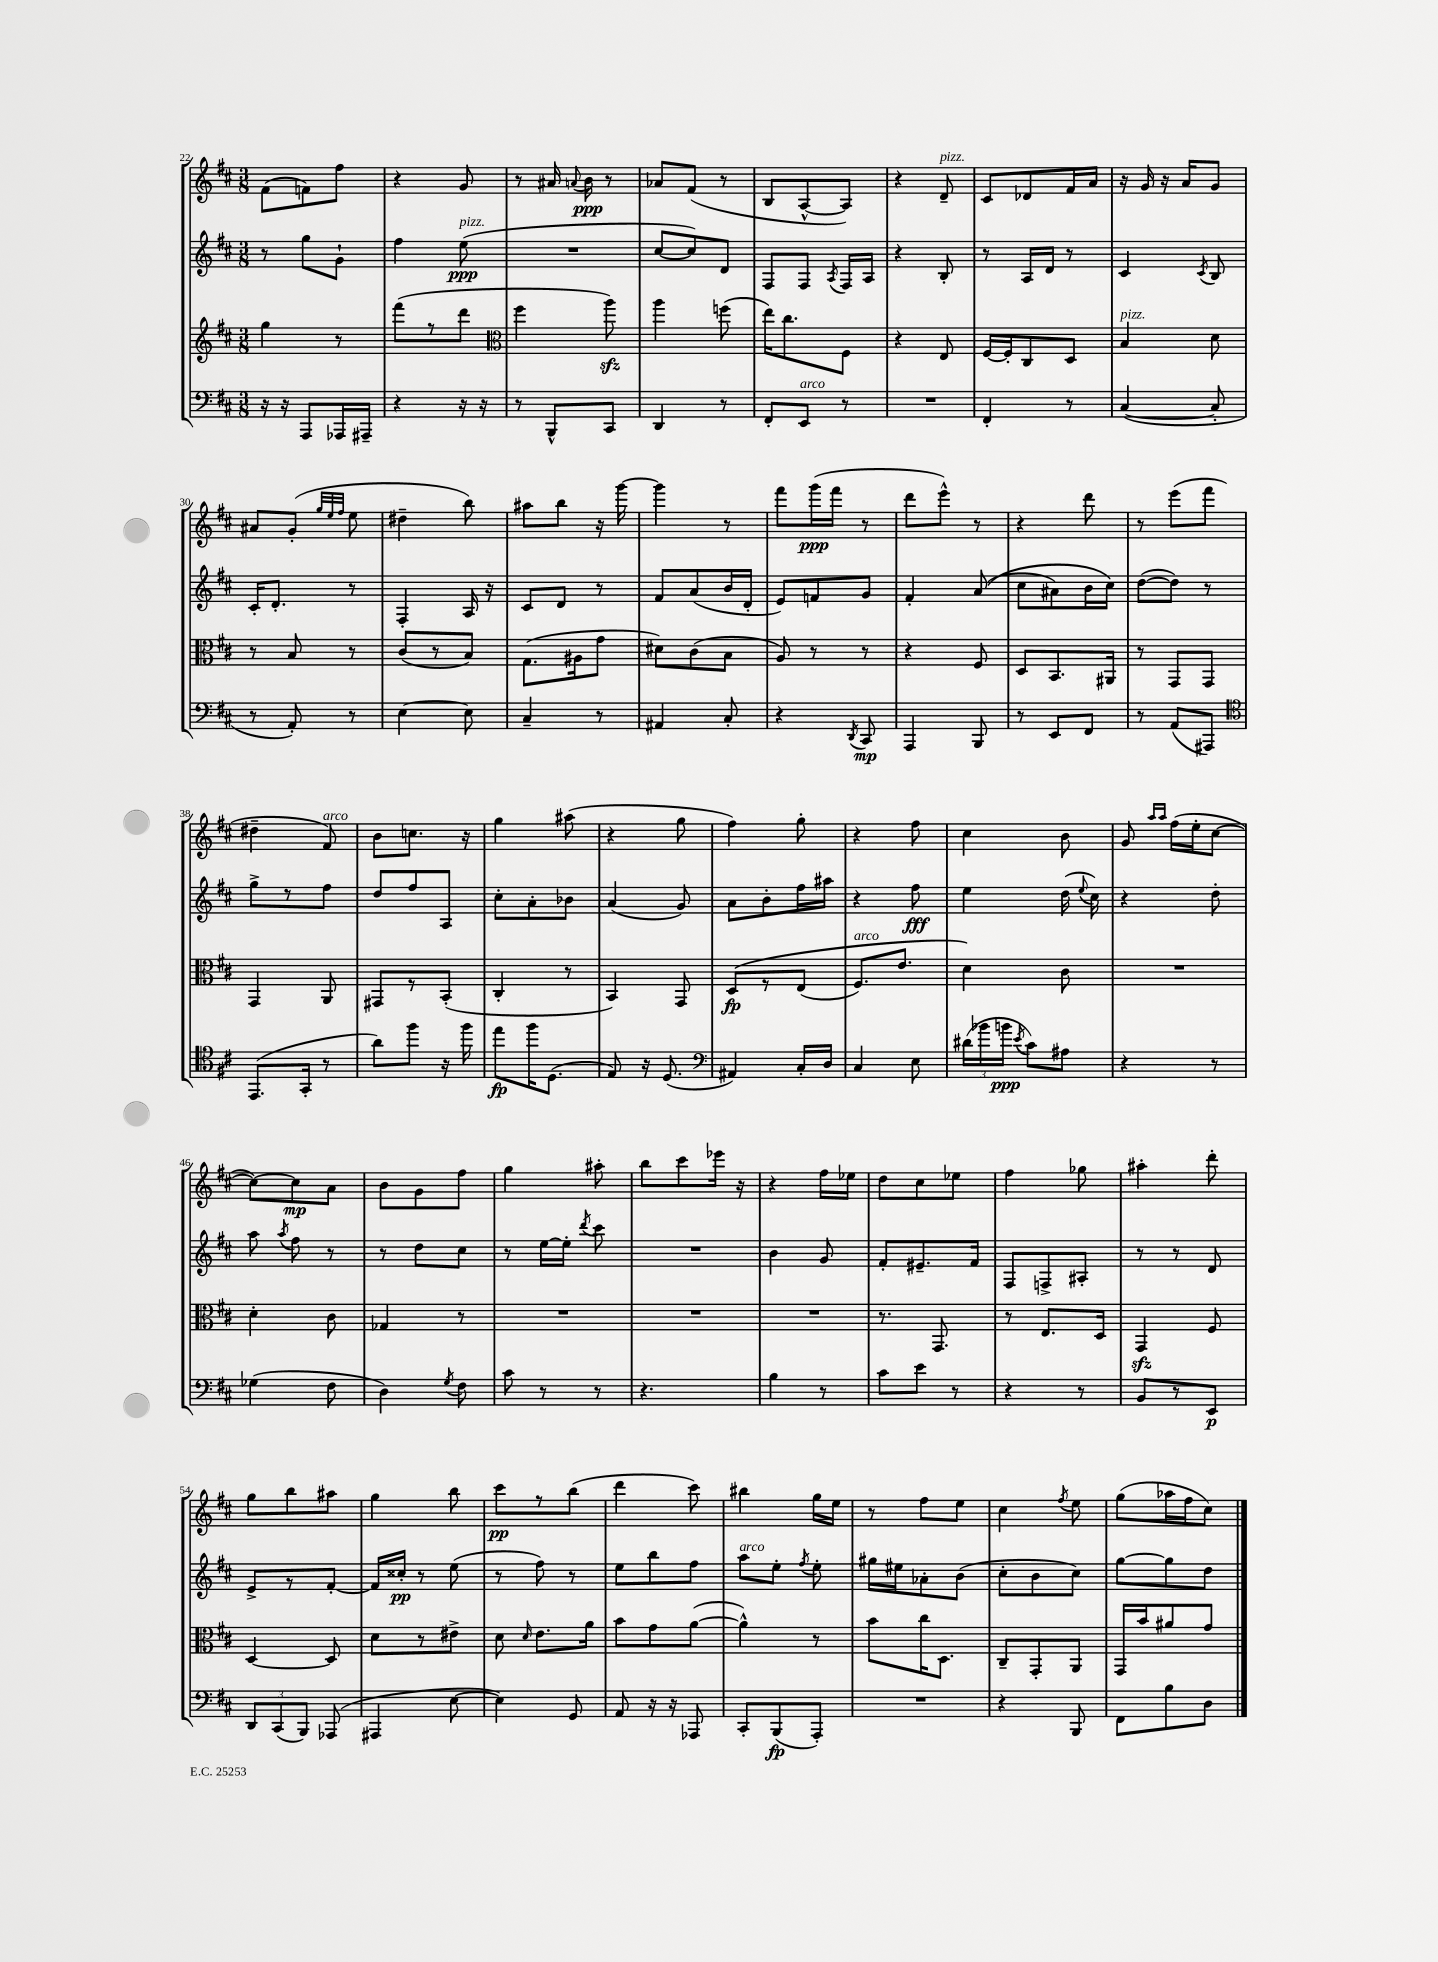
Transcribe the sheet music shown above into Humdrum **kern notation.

**kern	**kern	**kern	**kern
*staff4	*staff3	*staff2	*staff1
*clefF4	*clefG2	*clefG2	*clefG2
*k[f#c#]	*k[f#c#]	*k[f#c#]	*k[f#c#]
*M3/8	*M3/8	*M3/8	*M3/8
16r	4gg	8r	(8f#
16r	.	.	.
8AAA	.	8gg	8f)
16AAA-	8r	8g`	8ff#
16AAA#~	.	.	.
=	=	=	=
4r	(8fff#	4ff#	4r
.	8r	.	.
16r	8ddd	(8ee	8g
16r	.	.	.
=	=	=	=
*	*clefC3	*	*
8r	4ff#	4.r	8r
8BBB^^	.	.	16a#
.	.	.	8qqa
.	.	.	16b
8CC#	8aa)	.	8r
=	=	=	=
4DD	4aa	[8cc#	8a-
.	.	8cc#])	(8f#
8r	(8ff	8d	8r
=	=	=	=
8FF#'	16ee)	8F#	8B
.	8.cc#	.	.
8EE	.	8F#	[8A^^
.	.	8qA	.
8r	8F#	16F#	8A])
.	.	16A	.
=	=	=	=
4.r	4r	4r	4r
.	8E	8B'	8d~
=	=	=	=
4FF#'	[16F#	8r	8c#
.	16F#']	.	.
.	8C#	16A	8d-
.	.	16d	.
8r	8D	8r	16f#
.	.	.	16a
=	=	=	=
([4C#	4B	4c#	16r
.	.	.	16g
.	.	.	16r
.	.	.	16a
.	.	8qc#	.
8C#']	8d	8B	8g
=	=	=	=
8r	8r	16c#'	8a#
.	.	8.d'	.
8AA')	8B	.	(8g'
.	.	.	32qqgg
.	.	.	32qqee
.	.	.	32qqff#
8r	8r	8r	8ee
=	=	=	=
[4E	(8c#	4F#'	4dd#~
.	8r	.	.
8E]	8B)	16A	8bb)
.	.	16r	.
=	=	=	=
4C#~	(8.G	8c#	8aa#
.	.	8d	8bb
.	16A#	.	.
8r	8g	8r	16r
.	.	.	[16ggg
=	=	=	=
4AA#	8d#)	8f#	4ggg]
.	(8c#	(8a	.
8C#'	8B	16b	8r
.	.	16d'	.
=	=	=	=
4r	8A)	8e)	8fff#
.	8r	8f	(16ggg
.	.	.	16fff#
8qDD	.	.	.
8CC#	8r	8g	8r
=	=	=	=
4AAA	4r	4f#'	8ddd
.	.	.	8eee^^)
8BBB	8F#	&((8a	8r
=	=	=	=
8r	8D	8cc#	4r
8EE	8.BB	8a#)	.
8FF#	.	16b	8ddd
.	16AA#	16cc#&)	.
=	=	=	=
8r	8r	([8dd	8r
(8AA	8GG	8dd])	(8eee
8AAA#)	8GG	8r	8fff#
=	=	=	=
*clefC4	*	*	*
(8.EE	4GG	8gg^	4dd#~
.	.	8r	.
16GG'	.	.	.
8r	8AA	8ff#	8f#)
=	=	=	=
8a)	8GG#	8dd	8b
8ff#	8r	8ff#	8.cc
16r	(8BB'	8A	.
16ff#	.	.	16r
=	=	=	=
8ee	4C#'	8cc#'	4gg
16ff#	.	8a'	.
(8.D	.	.	.
.	8r	8b-	(8aa#
=	=	=	=
8E)	4BB)	(4a	4r
16r	.	.	.
(8.D	.	.	.
.	8GG	8g)	8gg
=	=	=	=
*clefF4	*	*	*
4AA#)	&(8D	8a	4ff#)
.	8r	8b'	.
16C#'	(8E	16ff#	8gg'
16D	.	16aa#	.
=	=	=	=
4C#	8.F#)	4r	4r
.	8.e	.	.
8E	.	8ff#	8ff#
=	=	=	=
(24d#	4d&)	4ee	4cc#
24b-	.	.	.
24b	.	.	.
8qe	.	.	.
8c#)	.	.	.
8A#	8c#	(16dd	8b
.	.	8qqee	.
.	.	16cc#)	.
=	=	=	=
4r	4.r	4r	8g
.	.	.	16qqaa
.	.	.	16qqaa
.	.	.	(16ff#
.	.	.	16ee'
8r	.	8dd'	[8cc#
=	=	=	=
(4G-	4d'	8aa	8cc#_)
.	.	8qaa	.
.	.	8ff#	8cc#]
8F#	8c#	8r	8a
=	=	=	=
4D)	4G-	8r	8b
.	.	8dd	8g
8qG	.	.	.
8F#	8r	8cc#	8ff#
=	=	=	=
8c#	4.r	8r	4gg
8r	.	[16ee	.
.	.	16ee']	.
.	.	8qddd	.
8r	.	8ccc#	8aa#'
=	=	=	=
4.r	4.r	4.r	8bb
.	.	.	8ccc#
.	.	.	16eee-
.	.	.	16r
=	=	=	=
4B	4.r	4b	4r
8r	.	8g	16ff#
.	.	.	16ee-
=	=	=	=
8c#	8.r	8f#'	8dd
8e	.	8.e#~	8cc#
.	8.GG	.	.
8r	.	.	8ee-
.	.	16f#	.
=	=	=	=
4r	8r	8F#	4ff#
.	8.E	8F^	.
8r	.	8A#'	8gg-
.	16D	.	.
=	=	=	=
8BB	4GG	8r	4aa#'
8r	.	8r	.
8EE	8F#	8d	8ddd'
=	=	=	=
12DD	[4D	8e^	8gg
(12CC#	.	.	.
.	.	8r	8bb
12BBB)	.	.	.
(8AAA-	8D]	[8f#'	8aa#
=	=	=	=
4AAA#	8d	16f#]	4gg
.	.	16cc##'	.
.	8r	8r	.
[8E	8e#^	(8ee	8bb
=	=	=	=
4E])	8d	8r	8ccc#
.	16qqd	.	.
.	8.e	8ff#)	8r
8GG	.	8r	(8bb
.	16a	.	.
=	=	=	=
8AA	8b	8ee	4ddd
16r	8g	8bb	.
16r	.	.	.
8AAA-	([8a	8ff#	8ccc#)
=	=	=	=
8CC#'	4a^^])	8aa	4bb#
(8BBB	.	8ee'	.
.	.	8qff#	.
8AAA')	8r	8ee'	16gg
.	.	.	16ee
=	=	=	=
4.r	8b	16gg#	8r
.	.	16ee#	.
.	16cc#	8a-'	8ff#
.	8.D	.	.
.	.	(8b	8ee
=	=	=	=
4r	8C#~	8cc#'	4cc#
.	8GG'	8b	.
.	.	.	8qff#
8BBB	8AA	8cc#)	8ee
=	=	=	=
8FF#	16GG	[8gg	(8gg
.	16b	.	.
8B	8a#	8gg]	16aa-
.	.	.	16ff#
8D	8g	8dd	8cc#)
==	==	==	==
*-	*-	*-	*-
